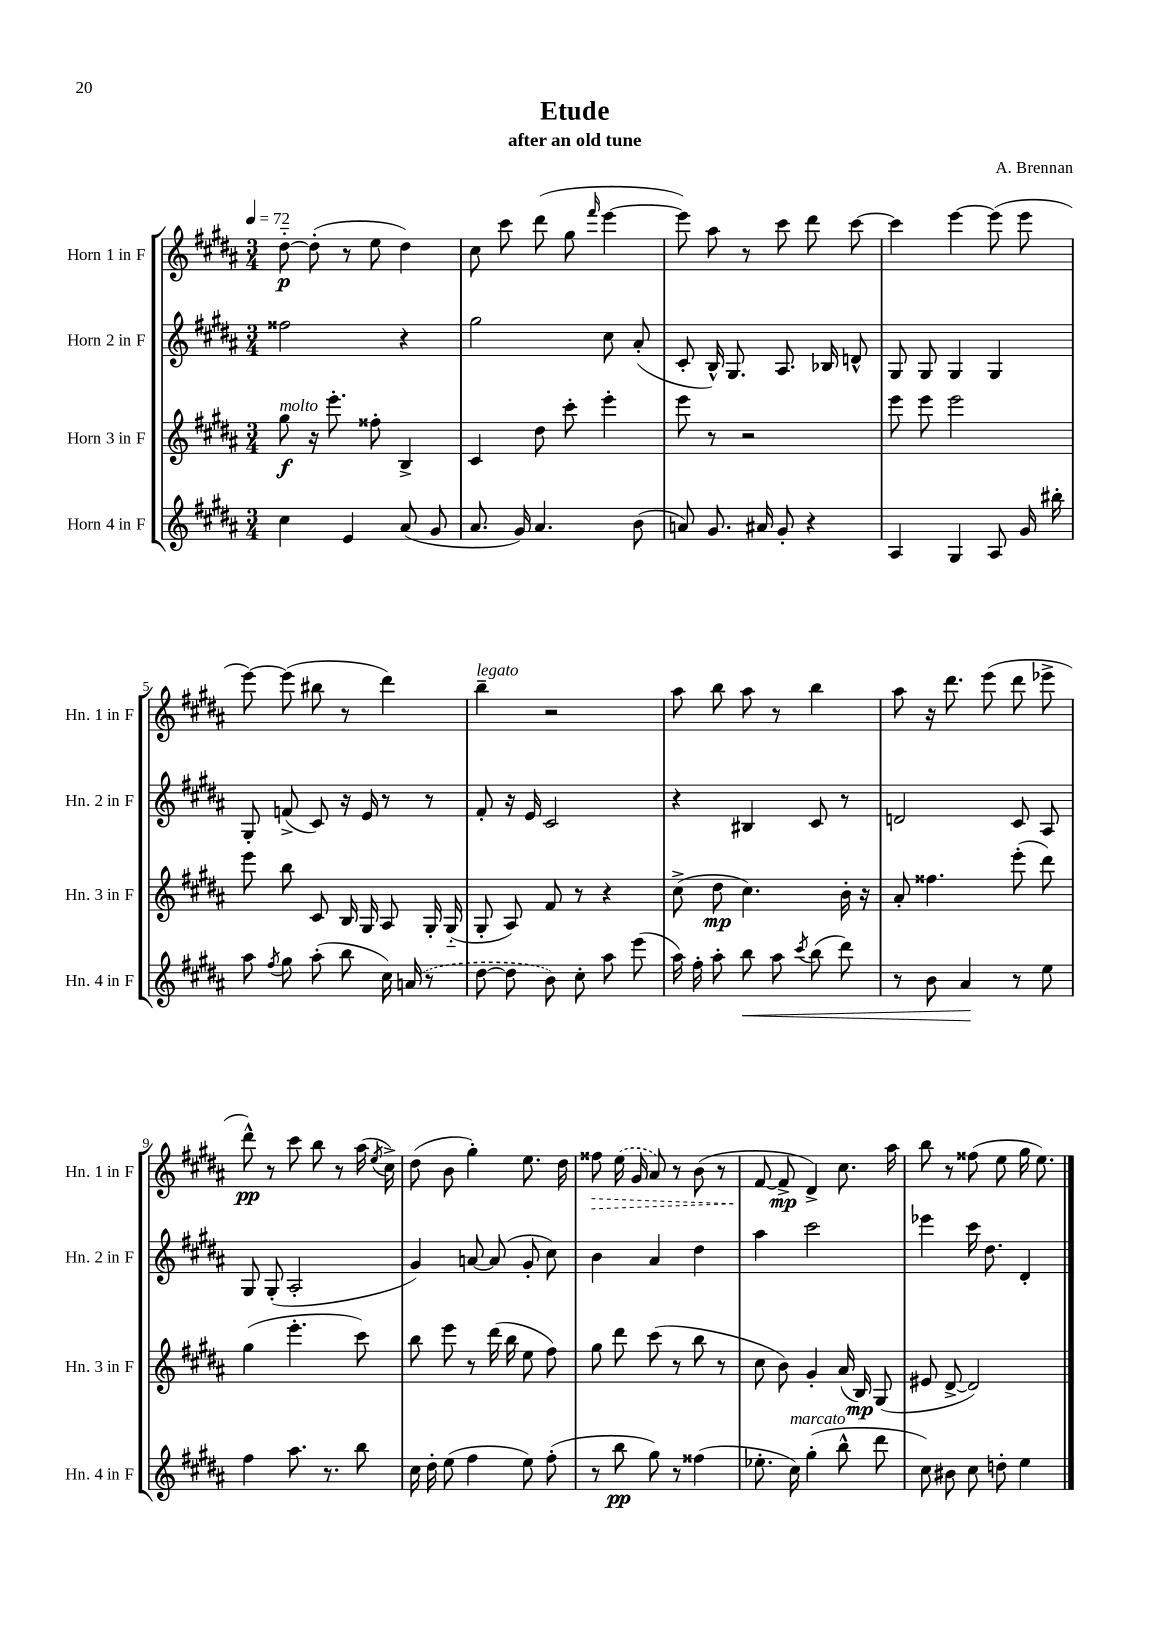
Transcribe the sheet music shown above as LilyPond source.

\header { title = "Etude" composer = "A. Brennan" subtitle = "after an old tune" }
<<
\new StaffGroup <<
\new Staff = "s0" \with { instrumentName = "Horn 1 in F" shortInstrumentName = "Hn. 1 in F" } {
    \clef treble \key b \major \numericTimeSignature \time 3/4 \tempo 4 = 72
    \autoBeamOff dis''8~-_\p dis''8-.( r8 e''8 dis''4) |
    cis''8 cis'''8 dis'''8( gis''8 \grace { fis'''16 } e'''4~ |
    e'''8) ais''8 r8 cis'''8 dis'''8 cis'''8~ |
    cis'''4 e'''4~ e'''8( e'''8 |
    e'''8~) e'''8( bis''8 r8 dis'''4) |
    b''4--^\markup { \italic "legato" } r2 |
    ais''8 b''8 ais''8 r8 b''4 |
    ais''8 r16 dis'''8. e'''8( dis'''8 ees'''8-> |
    dis'''8-^\pp) r8 cis'''8 b''8 r8 ais''16( \acciaccatura { e''8 } cis''16->) |
    dis''8( b'8 gis''4-.) e''8. dis''16 |
    \once \override Hairpin.style = #'dashed-line fisis''8\> \once \slurDashed e''16( gis'16 ais'8) r8 b'8( r8 |
    fis'8~\! fis'8->\mp dis'4->) cis''8. ais''16 |
    b''8 r8 fisis''8( e''8 gis''16 e''8.) \bar "|." |
}
\new Staff = "s1" \with { instrumentName = "Horn 2 in F" shortInstrumentName = "Hn. 2 in F" } {
    \clef treble \key b \major \numericTimeSignature \time 3/4
    \autoBeamOff fisis''2 r4 |
    gis''2 cis''8 ais'8-.( |
    cis'8-. b16-^) gis8. ais8. bes16 d'8-^ |
    gis8 gis8 gis4 gis4 |
    gis8-. f'8->( cis'8) r16 e'16 r8 r8 |
    fis'8-. r16 e'16 cis'2 |
    r4 bis4 cis'8 r8 |
    d'2 cis'8 ais8 |
    gis8 gis8-.( ais2-. |
    gis'4) a'8~ a'8( gis'8-. cis''8) |
    b'4 ais'4 dis''4 |
    ais''4 cis'''2 |
    ees'''4 cis'''16 dis''8. dis'4-. \bar "|." |
}
\new Staff = "s2" \with { instrumentName = "Horn 3 in F" shortInstrumentName = "Hn. 3 in F" } {
    \clef treble \key b \major \numericTimeSignature \time 3/4
    \autoBeamOff gis''8\f^\markup { \italic "molto" } r16 e'''8.-. fisis''8-. b4-> |
    cis'4 dis''8 cis'''8-. e'''4-. |
    e'''8 r8 r2 |
    e'''8 e'''8 e'''2 |
    e'''8 b''8 cis'8 b16 gis16 ais8 gis16-. gis16-_( |
    gis8-. ais8) fis'8 r8 r4 |
    cis''8->( dis''8\mp cis''4.) b'16-. r16 |
    ais'8-. fisis''4. e'''8-.( dis'''8) |
    gis''4( e'''4.-. cis'''8) |
    b''8 e'''8 r8 dis'''16( b''16 e''8 fis''8) |
    gis''8 dis'''8 cis'''8( r8 b''8 r8 |
    cis''8 b'8) gis'4-. ais'16( b16\mp) gis8( |
    eis'8 dis'8~-> dis'2) \bar "|." |
}
\new Staff = "s3" \with { instrumentName = "Horn 4 in F" shortInstrumentName = "Hn. 4 in F" } {
    \clef treble \key b \major \numericTimeSignature \time 3/4
    \autoBeamOff cis''4 e'4 ais'8( gis'8 |
    ais'8. gis'16) ais'4. b'8( |
    a'8) gis'8. ais'16 gis'8-. r4 |
    ais4 gis4 ais8 gis'16 bis''16-. |
    ais''8 \acciaccatura { fis''8 } gis''8 ais''8-.( b''8 cis''16) \once \slurDashed a'16( r8 |
    dis''8~ dis''8 b'8) cis''8-. ais''8 e'''8( |
    ais''16) fis''16-. ais''8-. b''8\< ais''8 \acciaccatura { cis'''8 } b''8( dis'''8) |
    r8 b'8 ais'4\! r8 e''8 |
    fis''4 ais''8. r8. b''8 |
    cis''16 dis''16-. e''8( fis''4 e''8) fis''8-.( |
    r8 b''8\pp gis''8) r8 fisis''4( |
    ees''8.-. cis''16^\markup { \italic "marcato" }) gis''4-.( b''8-^ dis'''8 |
    cis''8) bis'8 cis''8 d''8-. e''4 \bar "|." |
}
>>
>>
